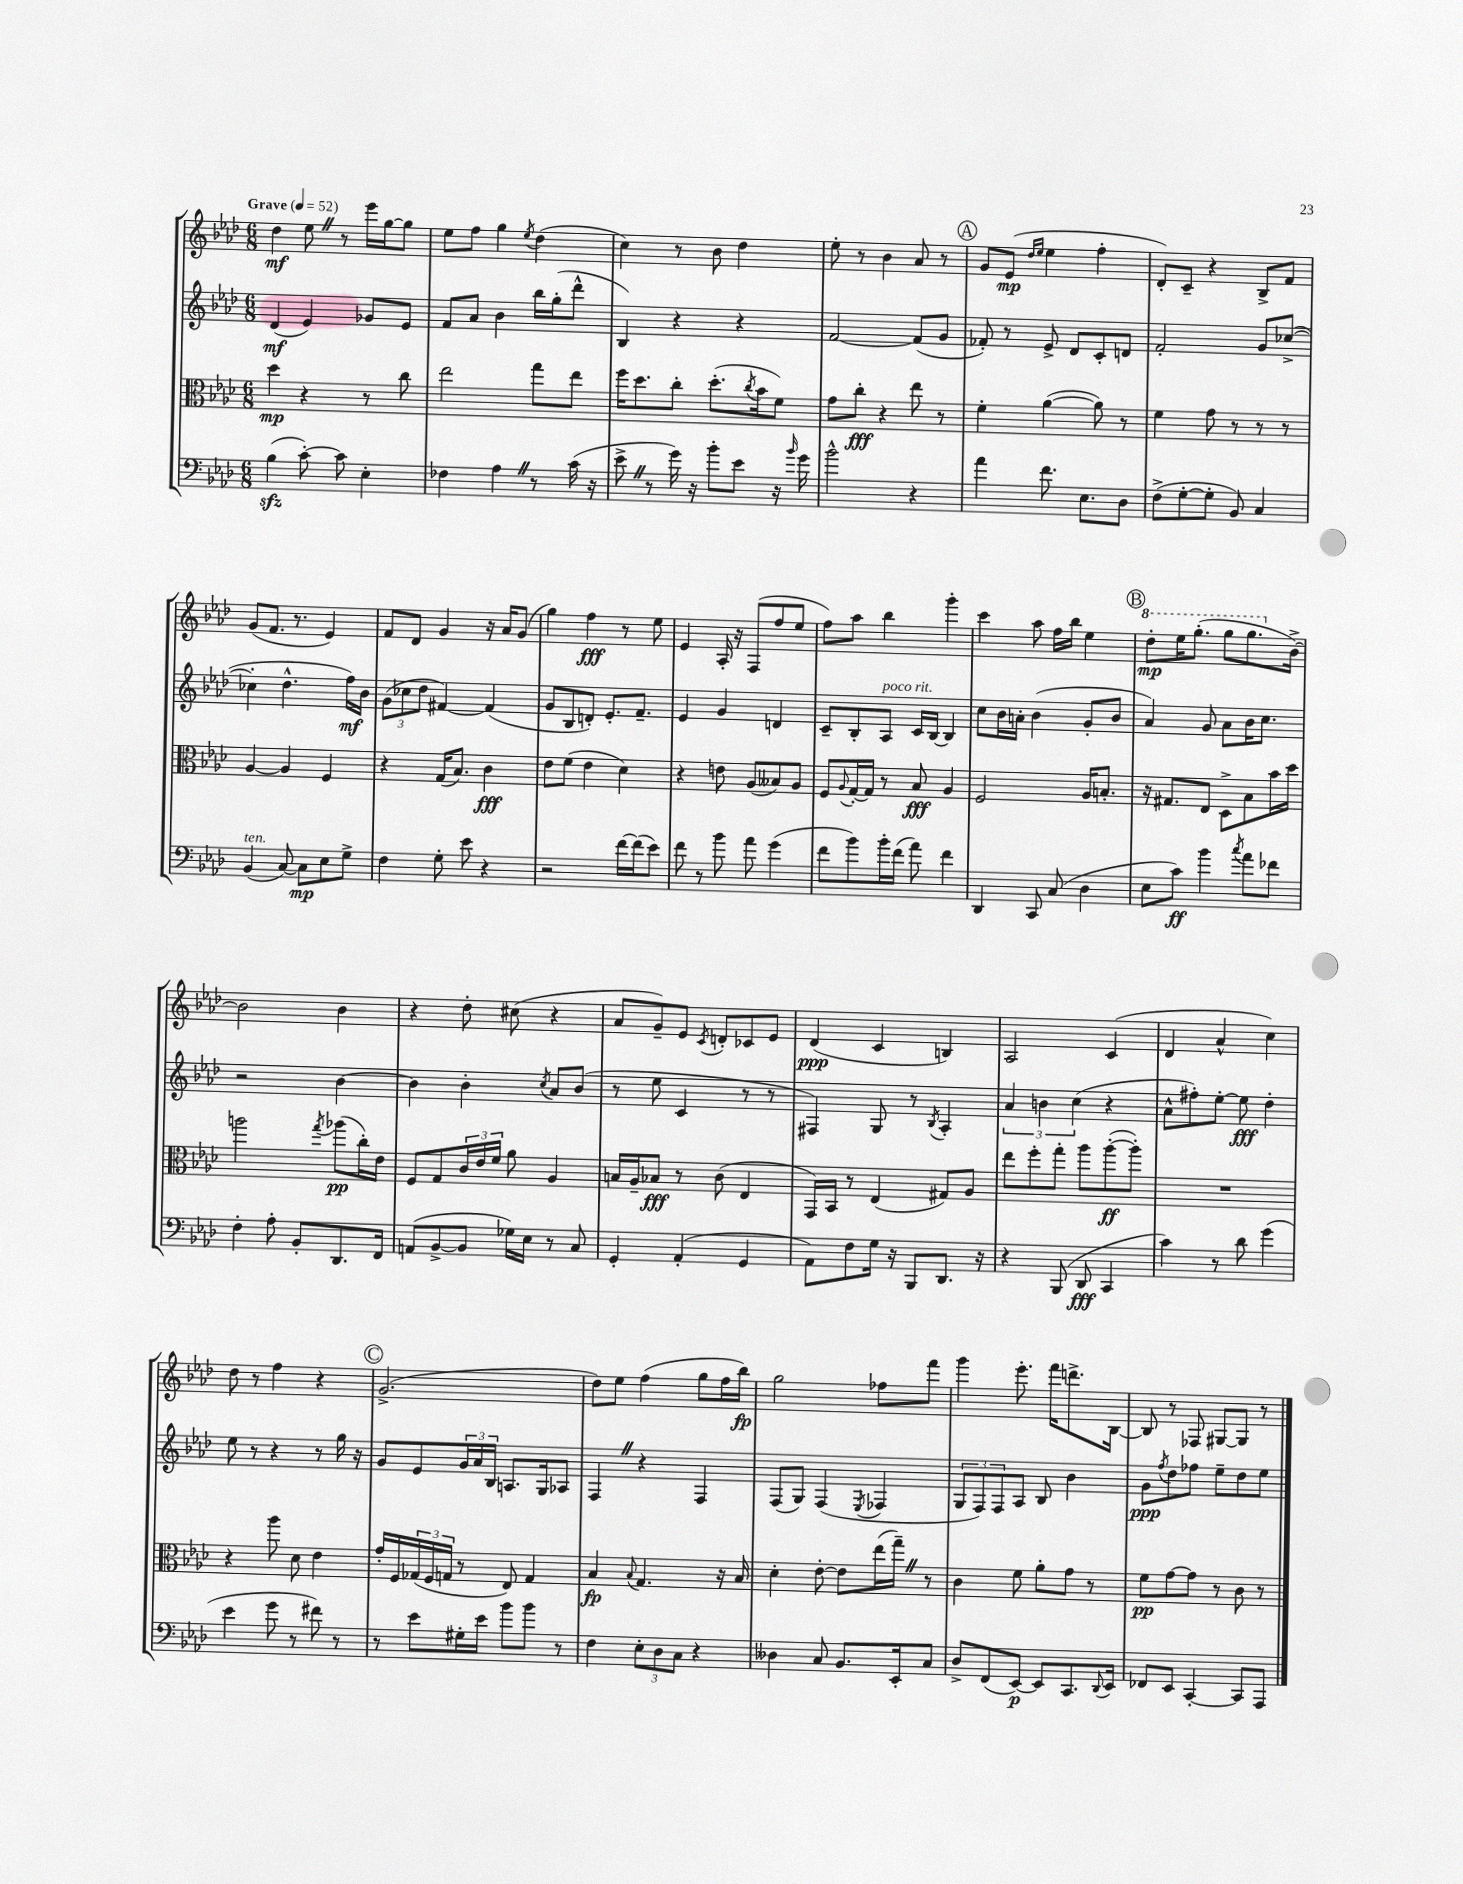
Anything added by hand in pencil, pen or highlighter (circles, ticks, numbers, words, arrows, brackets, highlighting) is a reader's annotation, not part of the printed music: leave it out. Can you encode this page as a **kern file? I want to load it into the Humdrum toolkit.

**kern	**dynam	**kern	**dynam	**kern	**dynam	**kern	**dynam
*part4	*part4	*part3	*part3	*part2	*part2	*part1	*part1
*staff4	*staff4	*staff3	*staff3	*staff2	*staff2	*staff1	*staff1
*clefF4	*	*clefC3	*	*clefG2	*	*clefG2	*
*k[b-e-a-d-]	*	*k[b-e-a-d-]	*	*k[b-e-a-d-]	*	*k[b-e-a-d-]	*
*M6/8	*	*M6/8	*	*M6/8	*	*M6/8	*
*MM52	*	*MM52	*	*MM52	*	*MM52	*
=1	=1	=1	=1	=1	=1	=1	=1
!	!	!	!	!	!	!LO:TX:a:B:t=Grave	!
(4B-zz\	.	4dd-\	mp	(4d-/	mf	4dd-\	mf
[8c'\)	.	4r	.	4e-/)	.	8ee-Z\	.
8c\]	.	.	.	.	.	8r	.
4E-'\	.	8r	.	8g-X/L	.	16eee-\LL	.
.	.	.	.	.	.	[16gg\J	.
.	.	8cc\	.	8e-/J	.	8gg\J]	.
=2	=2	=2	=2	=2	=2	=2	=2
4F-X\	.	2ee-\	.	8f/L	.	8ee-\L	.
.	.	.	.	8a-/J	.	8ff\J	.
4A-Z\	.	.	.	4b-\	.	4gg\	.
.	.	.	.	.	.	8qee-/	.
8r	.	8gg\L	.	16bb-\LL	.	(4dd-\	.
.	.	.	.	(16gg'\J	.	.	.
(16c\	.	8ee-\J	.	8ddd-^^\J	.	.	.
16r	.	.	.	.	.	.	.
=3	=3	=3	=3	=3	=3	=3	=3
8e-^Z\	.	16ff\KL	.	4B-/)	.	4cc\)	.
.	.	8.dd-\	.	.	.	.	.
8r	.	.	.	.	.	.	.
16g\)	.	8cc'\J	.	4r	.	8r	.
16r	.	.	.	.	.	.	.
8b-'\L	.	(8.dd-'\L	.	.	.	8b-\	.
8e-\J	.	.	.	4r	.	4dd-\	.
.	.	8qcc/	.	.	.	.	.
.	.	16b-\k	.	.	.	.	.
16r	.	8f\J)	.	.	.	.	.
16qqb-/	.	.	.	.	.	.	.
16g\	.	.	.	.	.	.	.
=4	=4	=4	=4	=4	=4	=4	=4
2b-^^\	.	8g\L	.	[2f/	.	8ee-'\	.
.	.	8cc'\J	fff	.	.	8r	.
.	.	4r	.	.	.	4b-\	.
4r	.	8ee-\	.	(8f/L]	.	8a-/	.
.	.	8r	.	8g/J	.	8r	.
!!LO:REH:place=s1:t=A
=5	=5	=5	=5	=5	=5	=5	=5
4a-\	.	4f'\	.	8f-X'/)	.	8g/L	.
.	.	.	.	8r	.	(8e-/J	mp
.	.	.	.	.	.	16qqdd-/LL	.
.	.	.	.	.	.	16qqee-/JJ	.
8.f\	.	([4a-\	.	8e-^/	.	4ee-\	.
.	.	.	.	8d-/L	.	.	.
8.E-\L	.	.	.	.	.	.	.
.	.	8a-\])	.	8c'/	.	4ff'\	.
8D-\J	.	8r	.	8dn/J	.	.	.
=6	=6	=6	=6	=6	=6	=6	=6
(8F^\L	.	4f\	.	2f'/	.	8d-'/L)	.
[8G'\	.	.	.	.	.	8c~/J	.
8G'\J]	.	8g\	.	.	.	4r	.
8BB-/)	.	8r	.	.	.	.	.
4C/	.	8r	.	8g/L	.	8B-^/L	.
.	.	8r	.	([8cc-X^/J	.	8f/J	.
!!LO:LB:g=z
=7	=7	=7	=7	=7	=7	=7	=7
!LO:TX:a:i:t=ten.	!	!	!	!	!	!	!
(4BB-/	.	[4A-/	.	4cc-X'\]	.	(8g/L	.
.	.	.	.	.	.	8.f/J	.
[8C/)	.	4A-/]	.	4.dd-^^\	.	.	.
.	.	.	.	.	.	8.r	.
8C\L]	mp	.	.	.	.	.	.
8E-\	.	4F/	.	.	.	4e-/)	.
8G^\J	.	.	.	16ff\LL)	mf	.	.
.	.	.	.	16b-\JJ	.	.	.
=8	=8	=8	=8	=8	=8	=8	=8
4F\	.	4r	.	(12g\L	.	8f/L	.
.	.	.	.	12cc-X\	.	.	.
.	.	.	.	.	.	8d-/J	.
.	.	.	.	12dd-\J	.	.	.
8G'\	.	(16G/KL	.	[4f#X/)	.	4g/	.
.	.	8.B-/J)	.	.	.	.	.
8e-\	.	.	.	.	.	.	.
4r	.	4c\	fff	(4f#/]	.	16r	.
.	.	.	.	.	.	16a-/KL	.
.	.	.	.	.	.	(8g/J	.
=9	=9	=9	=9	=9	=9	=9	=9
2r	.	8e-\L	.	8g/L	.	4gg\)	.
.	.	(8f\J	.	8B-/	.	.	.
.	.	4e-\	.	8dn'/J)	.	4ff\	fff
.	.	.	.	8.e-'/L	.	.	.
[16f\LL	.	4d-\)	.	.	.	8r	.
(16f\J]	.	.	.	8.f~/J	.	.	.
8e-\J)	.	.	.	.	.	8ee-\	.
=10	=10	=10	=10	=10	=10	=10	=10
8f\	.	4r	.	4e-/	.	4e-/	.
8r	.	.	.	.	.	.	.
8b-\	.	8en\	.	4g/	.	16A-'/	.
.	.	.	.	.	.	16r	.
8a-\	.	(8A-/L	.	.	.	(8F/L	.
(4g\	.	8B--X/)	.	4dn/	.	8ff/	.
.	.	8A-/J	.	.	.	8ee-/J	.
=11	=11	=11	=11	=11	=11	=11	=11
8f\L	.	8F/L	.	8c~/L	.	8ff\L)	.
.	.	8qqA-/	.	.	.	.	.
8b-\)	.	[16G'/L	.	8B-'/	.	8aa-\J	.
.	.	16G/JJ]	.	.	.	.	.
!	!	!	!	!LO:TX:a:i:t=poco rit.	!	!	!
16b-'\L	.	8r	.	8A-/J	.	4bb-\	.
(16f\JJ	.	.	.	.	.	.	.
8a-\)	.	8B-/	fff	16c/LL	.	.	.
.	.	.	.	[16B-/JJ	.	.	.
4f\	.	4A-/	.	4B-/]	.	4ggg'\	.
=12	=12	=12	=12	=12	=12	=12	=12
4DD-/	.	2F/	.	8cc\L	.	4ccc\	.
.	.	.	.	16b-\L	.	.	.
.	.	.	.	16an'\JJ	.	.	.
8CC/	.	.	.	(4b-\	.	8aa-\	.
(8C/	.	.	.	.	.	16ff\LL	.
.	.	.	.	.	.	16bb-\JJ	.
4D-\	.	16A-/KL	.	8g'/L	.	4ee-\	.
.	.	8.Bn'/J	.	.	.	.	.
.	.	.	.	8b-/J	.	.	.
!!LO:REH:place=s1:t=B
=13	=13	=13	=13	=13	=13	=13	=13
*	*	*	*	*	*	*8va	*
8E-\L	.	16r	.	4a-/)	.	8ddd-'\L	mp
.	.	8.G#X/L	.	.	.	.	.
8c\J)	ff	.	.	.	.	16eee-\K	.
.	.	.	.	.	.	(8.ggg'\J	.
4b-\	.	8E-/J	.	8g/	.	.	.
.	.	8D-^\L	.	8a-\L	.	8ggg\L	.
8qcc/	.	.	.	.	.	.	.
8a-\L	.	8B-\	.	16b-\K	.	8.ggg\	.
.	.	.	.	8.cc\J	.	.	.
8f-X\J	.	16b-\L	.	.	.	.	.
*	*	*	*	*	*	*X8va	*
.	.	16dd-\JJ	.	.	.	[16b-^\Jk)	.
!!LO:LB:g=z
=14	=14	=14	=14	=14	=14	=14	=14
4F'\	.	2aan\	.	2r	.	2b-\]	.
8A-'\	.	.	.	.	.	.	.
8BB-'/L	.	.	.	.	.	.	.
.	.	8qgg/	.	.	.	.	.
8.DD-/	.	(8aa-X\L	pp	[4b-\	.	4b-\	.
.	.	16cc'\L)	.	.	.	.	.
16FF/Jk	.	16e-\JJ	.	.	.	.	.
=15	=15	=15	=15	=15	=15	=15	=15
(8AAn/L	.	8F/L	.	4b-\]	.	4r	.
[8BB-^/	.	8G/	.	.	.	.	.
8BB-/J]	.	24c/L	.	4b-'\	.	8dd-'\	.
.	.	24e-/	.	.	.	.	.
.	.	24f/JJ	.	.	.	.	.
16G-X\LL)	.	8a-\	.	.	.	(8cc#X\	.
16E-\JJ	.	.	.	.	.	.	.
.	.	.	.	8qcc/	.	.	.
8r	.	4A-/	.	8a-/L	.	4r	.
8C/	.	.	.	(8b-/J	.	.	.
=16	=16	=16	=16	=16	=16	=16	=16
4GG'/	.	16Bn/LL	.	8r	.	8a-/L	.
.	.	16A-~/J	.	.	.	.	.
.	.	8B-X/J	fff	8ee-\	.	8g~/)	.
(4AA-'/	.	8r	.	4c/	.	8e-/J	.
.	.	.	.	.	.	8qc/	.
.	.	(8c\	.	.	.	8dn'/L	.
4GG/	.	4E-/	.	8r	.	8c-X/	.
.	.	.	.	8r	.	8e-/J	.
=17	=17	=17	=17	=17	=17	=17	=17
8AA-\L)	.	16GG/LL)	.	4F#X/)	.	(4d-/	ppp
.	.	16BB-/JJ	.	.	.	.	.
8F\	.	8r	.	.	.	.	.
16G\Jk	.	(4E-/	.	8G/	.	4c/	.
16r	.	.	.	.	.	.	.
8BBB-/L	.	.	.	8r	.	.	.
.	.	.	.	8qB-/	.	.	.
8.DD-/J	.	8G#X/L)	.	4A-'/	.	4Bn/)	.
.	.	8A-/J	.	.	.	.	.
16r	.	.	.	.	.	.	.
=18	=18	=18	=18	=18	=18	=18	=18
4r	.	8ee-\L	.	6a-/	.	2A-/	.
.	.	8ff'\	.	.	.	.	.
.	.	.	.	6bn\	.	.	.
(8BBB-/	.	8gg'\J	.	.	.	.	.
.	.	.	.	(6cc\	.	.	.
8DD-/	fff	8aa-\L	.	.	.	.	.
4CC/	.	([8aa-'\	ff	4r	.	(4c/	.
.	.	8aa-'\J])	.	.	.	.	.
=19	=19	=19	=19	=19	=19	=19	=19
4c\)	.	2.r	.	8a-^^\L	.	4d-/	.
.	.	.	.	8ff#X'\)	.	.	.
8r	.	.	.	[8ee-'\J	.	4a-^^/	.
8d-\	.	.	.	8ee-\]	fff	.	.
(4g\	.	.	.	4dd-'\	.	4cc\)	.
!!LO:LB:g=z
=20	=20	=20	=20	=20	=20	=20	=20
4e-\	.	4r	.	8ee-\	.	8dd-\	.
.	.	.	.	8r	.	8r	.
8g\	.	8aa-\	.	4r	.	4ff\	.
8r	.	8d-\	.	.	.	.	.
8f#X\)	.	4e-\	.	8r	.	4r	.
8r	.	.	.	16gg\	.	.	.
.	.	.	.	16r	.	.	.
!!LO:REH:place=s1:t=C
=21	=21	=21	=21	=21	=21	=21	=21
8r	.	16g'/LL	.	8g/L	.	(2.g^/	.
.	.	16F/	.	.	.	.	.
8e-\L	.	(24G-X/	.	8e-/	.	.	.
.	.	24F/	.	.	.	.	.
.	.	24Gn/JJ	.	.	.	.	.
16G#X'\L	.	8r	.	24g/L	.	.	.
.	.	.	.	24a-/	.	.	.
16e-\JJ	.	.	.	.	.	.	.
.	.	.	.	24B-/JJ	.	.	.
8b-\L	.	8E-/)	.	8.An/L	.	.	.
8b-\J	.	4G/	.	.	.	.	.
.	.	.	.	16G/k	.	.	.
8r	.	.	.	8A-X/J	.	.	.
=22	=22	=22	=22	=22	=22	=22	=22
4F\	.	4B-/	fp	4FZ/	.	8dd-\L)	.
.	.	.	.	.	.	8ee-\J	.
.	.	8qqB-/	.	.	.	.	.
12E-'\L	.	4.G/	.	4r	.	(4ff\	.
12D-\	.	.	.	.	.	.	.
12C\J	.	.	.	.	.	.	.
4r	.	.	.	4F/	.	8gg\L	.
.	.	16r	.	.	.	16ff\L	.
.	.	16B-/	.	.	.	16bb-\JJ)	fp
=23	=23	=23	=23	=23	=23	=23	=23
4D--X\	.	4d-'\	.	(8F/L	.	2gg\	.
.	.	.	.	8G/J)	.	.	.
8C/	.	[8e-'\	.	(4F/	.	.	.
8.BB-/L	.	8e-\L]	.	.	.	.	.
.	.	.	.	8qE-/	.	.	.
.	.	(16ee-\L	.	4F-X/	.	8ff-X\L	.
16EE-'/k	.	16gg~Z\JJ)	.	.	.	.	.
8C/J	.	8r	.	.	.	8fff\J	.
=24	=24	=24	=24	=24	=24	=24	=24
8D-^/L	.	4c\	.	12G/L	.	4ggg\	.
.	.	.	.	12F/)	.	.	.
(8FF/	.	.	.	.	.	.	.
.	.	.	.	12F/	.	.	.
[8EE-/J)	p	8f\	.	8A-/J	.	8.eee-'\	.
8EE-/L]	.	8a-'\L	.	8B-/	.	.	.
.	.	.	.	.	.	16fff\KL	.
8.CC/	.	8g\J	.	4b-\	.	8.dddn^\	.
.	.	8r	.	.	.	.	.
8qqDD-/	.	.	.	.	.	.	.
16EE-/Jk	.	.	.	.	.	[16B-\Jk	.
=25	=25	=25	=25	=25	=25	=25	=25
8FF-X/L	.	8f\L	pp	8g\L	ppp	8B-/]	.
.	.	.	.	8qff/	.	.	.
8EE-/J	.	[8g\	.	8dd-\	.	8r	.
[4CC'/	.	8g\J]	.	8ff-X\J	.	8F-X/	.
.	.	8r	.	8ee-~\L	.	[8G#X/L	.
8CC/L]	.	8c\	.	8dd-\	.	8G#/J]	.
8AAA-/J	.	8r	.	8ee-\J	.	8r	.
==	==	==	==	==	==	==	==
*-	*-	*-	*-	*-	*-	*-	*-
